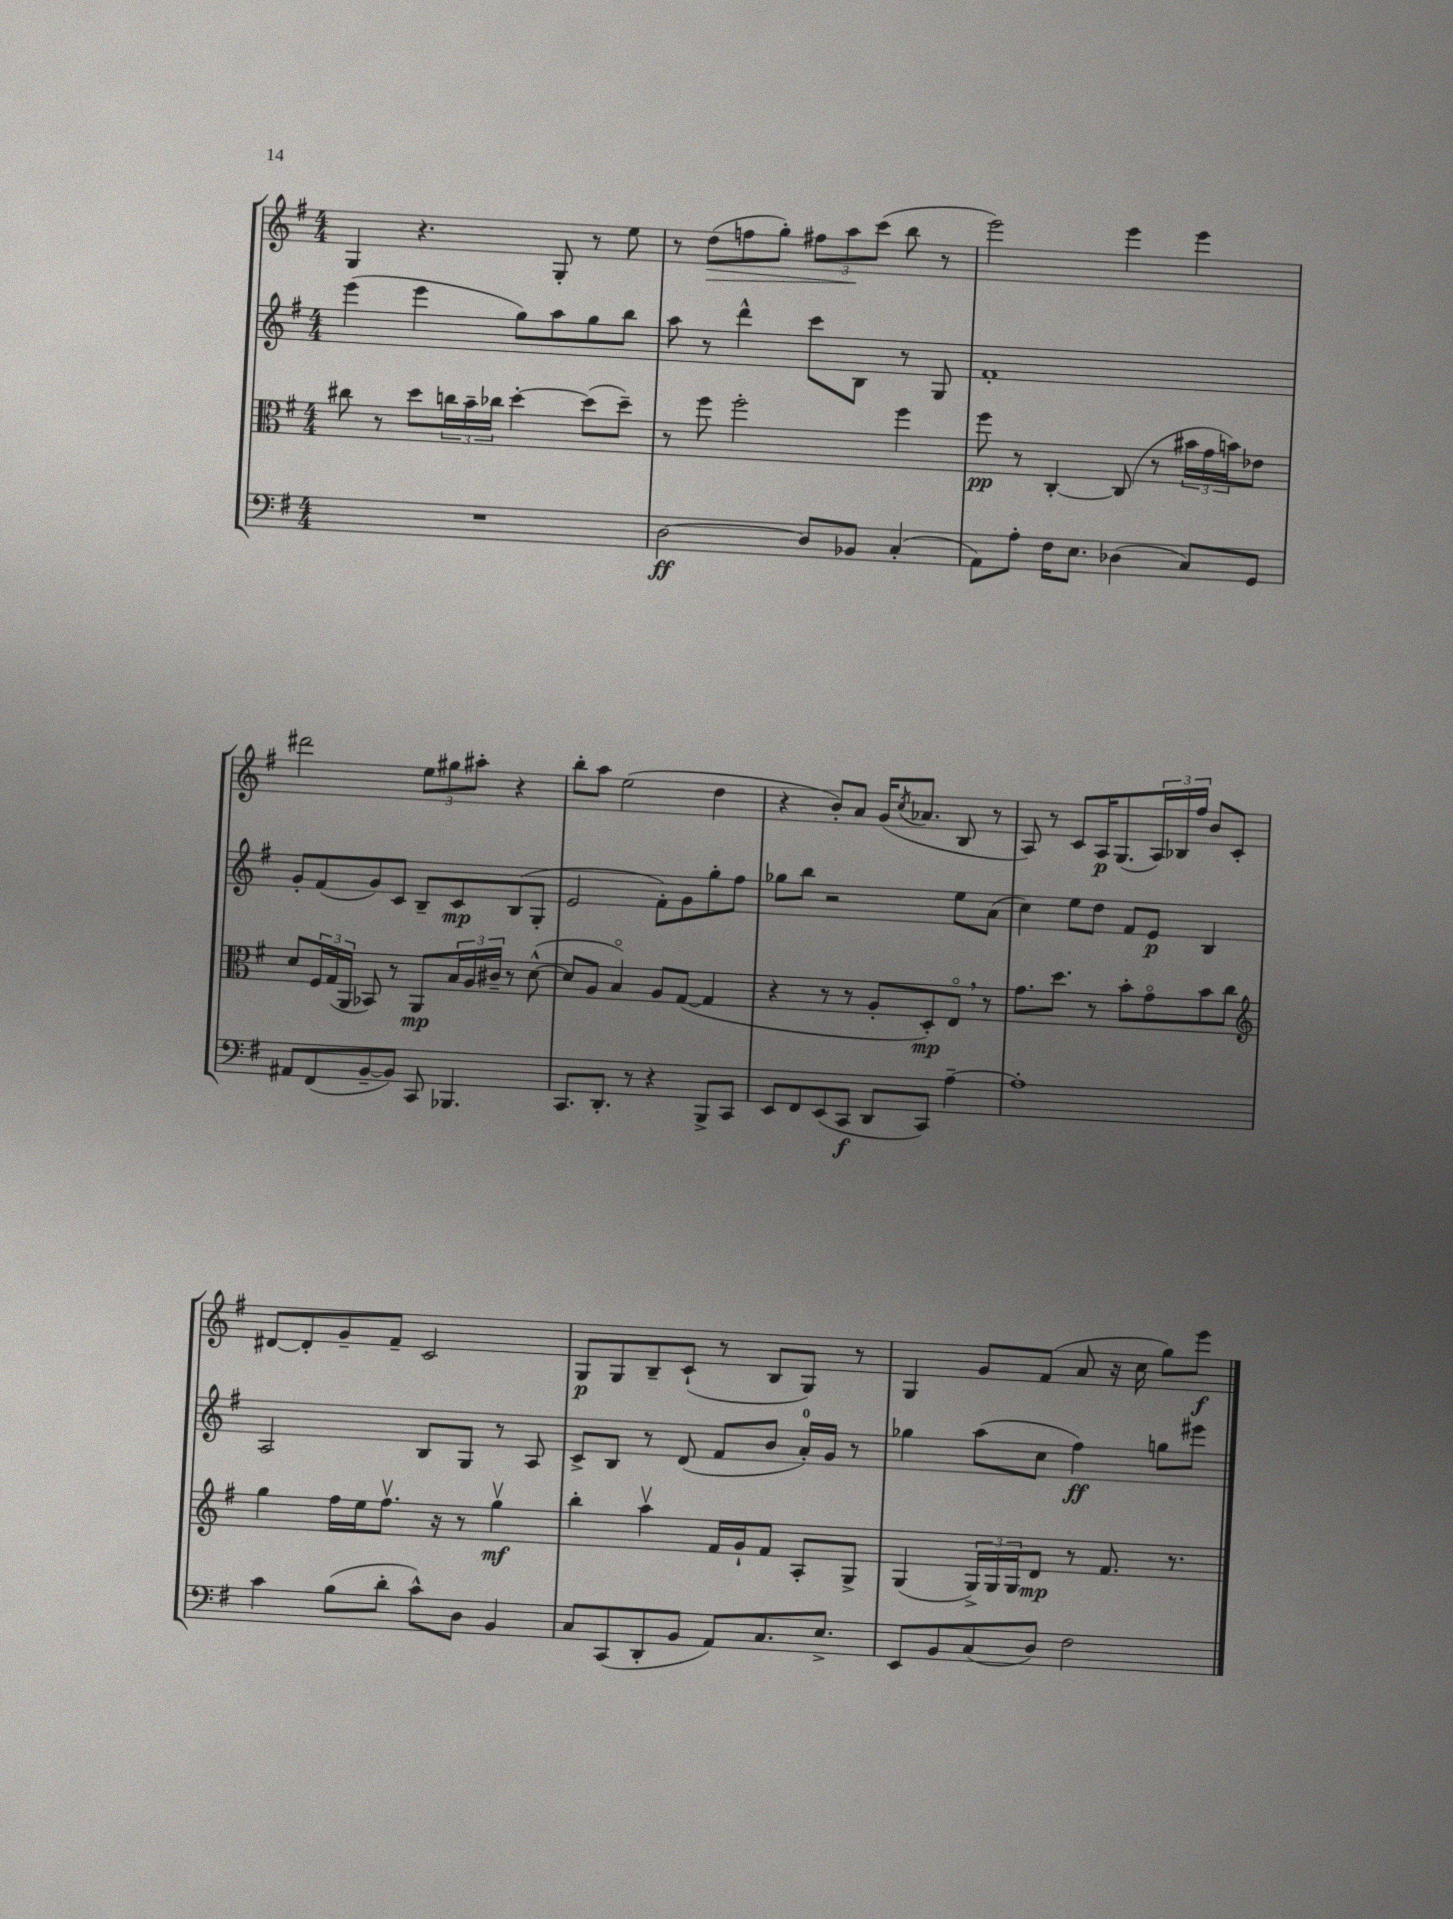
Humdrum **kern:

**kern	**kern	**kern	**kern
*staff4	*staff3	*staff2	*staff1
*clefF4	*clefC3	*clefG2	*clefG2
*k[f#]	*k[f#]	*k[f#]	*k[f#]
*M4/4	*M4/4	*M4/4	*M4/4
1r	8cc#\	(4eee\	4G/
.	8r	.	.
.	8dd\L	4eee\	4.r
.	24cc\L	.	.
.	24b~\	.	.
.	24cc-\JJ	.	.
.	[4dd'\	8gg\L)	.
.	.	8aa\	8G'/
.	(8dd\]L	8gg\	8r
.	8dd~\J)	8bb\J	8ee\
=	=	=	=
[2D\	8r	8aa\	8r
.	8ff#\	8r	(8dd\L
.	2ff#'\	4ddd^^\	8ff\
.	.	.	8gg'\J)
8D/]L	.	8ccc\L	12ff#\L
.	.	.	12aa\
8BB-/J	.	8B\J	.
.	.	.	(12ccc\J
(4C'/	4ff#\	8r	8bb\
.	.	8G/	8r
=	=	=	=
8AA\L)	8ff#\	1f#'	2eee\)
8A'\J	8r	.	.
16F#\LK	[4C'/	.	.
8.E\J	.	.	.
(4D-\	(8C/]	.	4eee\
.	8r	.	.
8C/L)	24b#\LL	.	4eee\
.	24g\	.	.
.	24b\J)	.	.
8GG/J	8e-\J	.	.
=	=	=	=
8AA#/L	8d/L	8g'/L	2ddd#\
(8FF#/	24F#/L	(8f#/	.
.	(24G/	.	.
.	24AA/JJ	.	.
[8BB~/	8BB-/)	8g/)	.
8BB/]J)	8r	8c/J	.
8CC/	8AA/L	8B~/L	12ee\L
.	.	.	12gg#\
4.BBB-/	24B/L	8c/	.
.	24A/	.	12aa#'\J
.	24c#~/JJ	.	.
.	8r	(8B/	4r
.	([8d^^\	8G'/J	.
=	=	=	=
8.CC/L	8d/]L	2e/	8bb'\L
.	8A/J	.	8aa\J
8.DD'/J	.	.	.
.	4Bo/)	.	(2ee\
8r	.	.	.
4r	8A/L	8f#'\L)	.
.	([8G/J	8g\	.
8BBB^/L	4G/]	8gg'\	4dd\
8CC/J	.	8ff#\J	.
=	=	=	=
8EE/L	4r	8gg-\L	4r
8FF#/	.	8bb\J	.
(8EE/	8r	2r	8b'/L)
8CC/J	8r	.	8a/J
8DD/L	8A'/L	.	(16g/LK
.	.	.	8qcc/
.	.	.	8.a-/J
8CC/J)	8D'/)	.	.
[4A~\	8Eo/J	8ee\L	8B/
.	8r	(8a\J	8r
=	=	=	=
1A']	8.g\L	4cc\)	8A/)
.	.	.	8r
.	8.dd\J	.	.
.	.	8ee\L	8c/L
.	8r	8dd\J	16A/K
.	.	.	(8.G/
.	8b'\L	8f#/L	.
.	8go\	8e/J	24A/L)
.	.	.	24B-/
.	.	.	24ff#/JJ
.	8b\	4B/	8b/L
.	8cc\J	.	8c'/J
=	=	=	=
*	*clefG2	*	*
4c\	4gg\	2A/	[8d#/L
.	.	.	8d#'/]
(8B\L	16ff#\LL	.	8g~/
.	16ee\J	.	.
8d'\J	8.ff#v\J	.	8f#~/J
8c^^\L)	.	8B/L	2c/
.	16r	.	.
8D\J	8r	8G/J	.
4BB/	4ggv\	8r	.
.	.	8A/	.
=	=	=	=
8C/L	4bb'\	8c^/L	8G/L
(8CC/	.	8B/J	8G/
8DD'/	4aav\	8r	8B~/
8BB/J	.	(8d/	(8c`/J
8AA/L)	16f#/LL	8f#/L	8r
.	16g`/J	.	.
8.C/	8f#/J	8b/J	8B/L
.	8A'/L	16a'/LL)	8G/J)
8.E^/J	.	16g/JJ	.
.	8G^/J	8r	8r
=	=	=	=
8EE/L	(4G/	4gg-\	4G/
8BB/	.	.	.
(8C/	24G^/LL)	(8aa\L	8g/L
.	24G/	.	.
.	24G/J	.	.
8D/J)	8d/J	8cc\J	(8f#/J
2F#\	8r	4ff#\)	8a/
.	8.f#/	.	16r
.	.	.	16cc\
.	.	8gg\L	8gg\L)
.	8.r	.	.
.	.	8eee#\J	8eee\J
==	==	==	==
*-	*-	*-	*-
